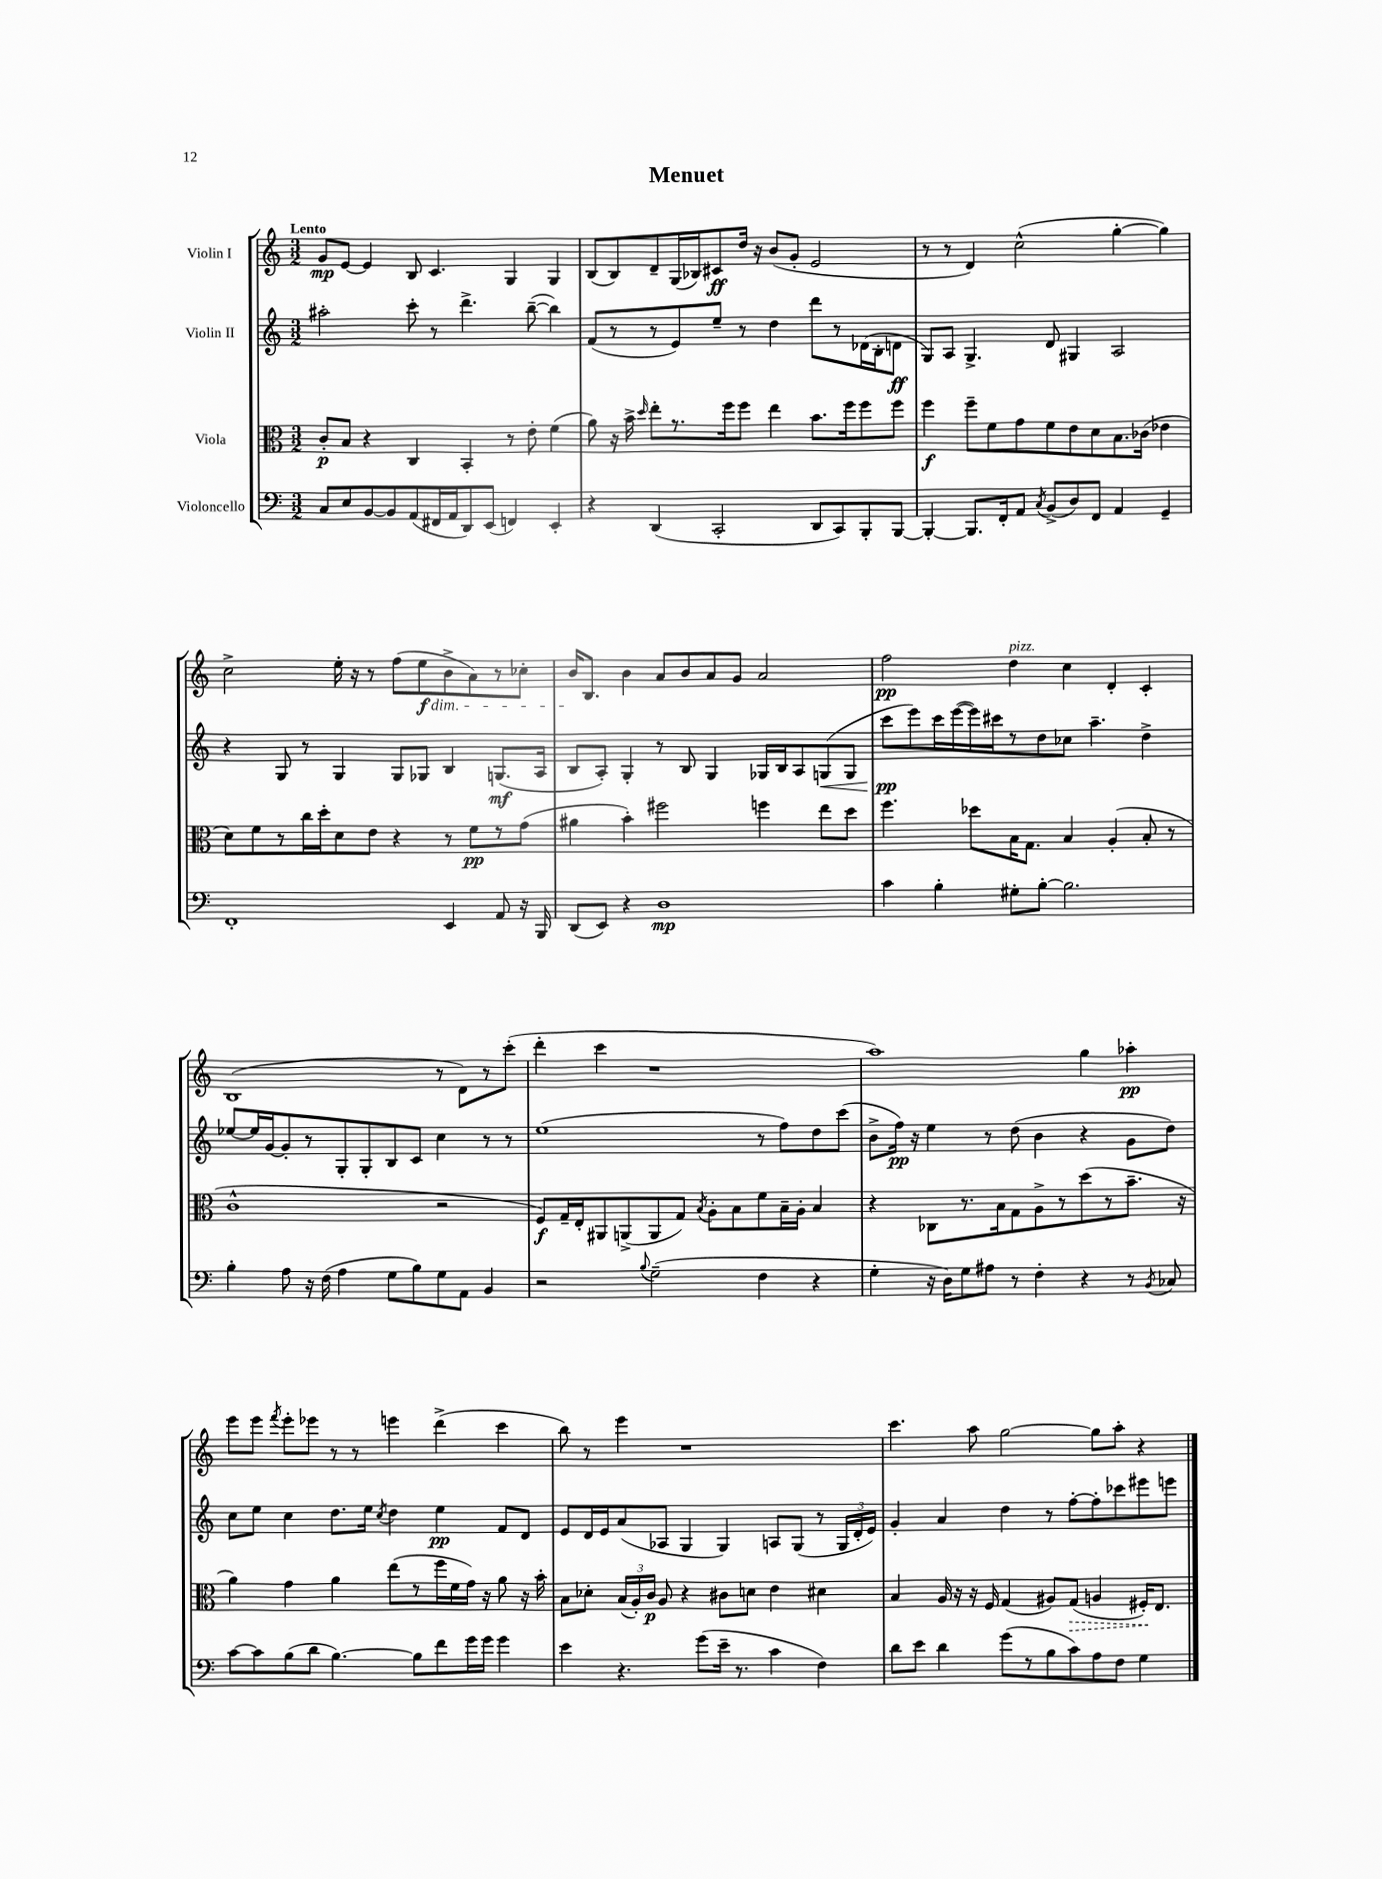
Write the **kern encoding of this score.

**kern	**kern	**kern	**kern
*staff4	*staff3	*staff2	*staff1
*clefF4	*clefC3	*clefG2	*clefG2
*k[]	*k[]	*k[]	*k[]
*M3/2	*M3/2	*M3/2	*M3/2
8C	8c'	2aa#'	8g
8E	8B	.	[8e
[8BB	4r	.	4e]
8BB]	.	.	.
(8AA	4C	8ccc'	8B
16FF#	.	8r	4.c
16AA	.	.	.
8DD)	4BB'	4.ddd^	.
(8EE	.	.	.
4FF)	8r	.	4G
.	8e'	([8bb~	.
4EE'	(4f	4bb])	4G
=	=	=	=
4r	8a)	(8f	(8B
.	16r	8r	8B)
.	16b^	.	.
.	16qqdd	.	.
(4DD	8ee'	8r	8d~
.	8.r	8e)	(16G
.	.	.	16B-)
2CC'	.	8ee~	8c#
.	16ff	.	.
.	8ff	8r	16dd
.	.	.	16r
.	4ee	4dd	(8b
.	.	.	8g'
8DD	8.b	8ddd	2e
8CC)	.	8r	.
.	16ff	.	.
8BBB'	8ff	(16d-	.
.	.	16B'	.
[8BBB	8ff	8d	.
=	=	=	=
4BBB'_	4ff	8G)	8r
.	.	8A	8r
8.BBB]	8ff~	4.G^	4d)
.	8f	.	.
16FF'	.	.	.
8AA	8g	.	(2cc^^
8qC	.	.	.
(8BB^	8f	8d	.
8D)	8e	4G#	.
8FF	8d	.	.
4AA	8.B	2A	[4gg'
.	(16c-	.	.
4GG~	4e-	.	4gg])
=	=	=	=
1FF'	8d)	4r	2cc^
.	8f	.	.
.	8r	8G	.
.	16cc	8r	.
.	16dd'	.	.
.	8d	4G	16ee'
.	.	.	16r
.	8e	.	8r
.	4r	8G	(8ff
.	.	8G-	8ee
4EE	8r	4B	8b^
.	8f	.	8a)
8AA	8r	(8.G	8r
16r	(8g	.	8cc-'
16BBB	.	16A	.
=	=	=	=
(8DD	4a#	8B	16b
.	.	.	8.B
8EE)	.	8A')	.
4r	4b')	4G'	4b
1D	2ff#	8r	8a
.	.	8B	8b
.	.	4G	8a
.	.	.	8g
.	4ff	16G-	2a
.	.	16B	.
.	.	8A	.
.	8ee	(8G	.
.	8dd	8G	.
=	=	=	=
4c	4.ff	8ccc	2ff
.	.	8eee)	.
4B'	.	16ccc	.
.	.	([16eee	.
.	8dd-	16eee])	.
.	.	16ccc#	.
8G#'	16B	8r	4dd
.	8.G	.	.
[8B'	.	8dd	.
2.B]	4B	8cc-	4cc
.	.	4.aa~	.
.	(4A'	.	4d'
.	8B'	4dd^	4c'
.	8r	.	.
=	=	=	=
4B'	1c^^	[8ee-	(1B
.	.	16ee-]	.
.	.	[16g	.
8A	.	8g']	.
16r	.	8r	.
(16F	.	.	.
4A	.	8G'	.
.	.	8G'	.
8G	.	8B	.
8B)	.	8c	.
8G	2r	4cc	8r
8AA	.	.	8d)
4BB	.	8r	8r
.	.	8r	(8ccc'
=	=	=	=
2r	8F)	(1ee	4ddd'
.	16G~	.	.
.	16E'	.	.
.	8AA#	.	4ccc
.	(8AA^	.	.
8qqB	.	.	.
(2G~	8AA	.	1r
.	8G)	.	.
.	8qB	.	.
.	8A'	.	.
.	8B	.	.
4F	8f	8r	.
.	16B~	8ff)	.
.	16A'	.	.
4r	4B	8dd	.
.	.	(8ccc	.
=	=	=	=
4G'	4r	8b^	1aa)
.	.	16ff)	.
.	.	16r	.
16r	8C-	4ee	.
16D)	.	.	.
8G	8.r	.	.
8A#	.	8r	.
.	16B	.	.
8r	8G	(8dd	.
4F'	8A^	4b	.
.	8r	.	.
4r	(8dd	4r	4gg
.	8r	.	.
8r	8.b~	8g	4aa-'
8qBB	.	.	.
8C-	.	8dd)	.
.	16r	.	.
=	=	=	=
[8c	4a)	8cc	8eee
8c]	.	8ee	8eee
.	.	.	8qfff
(8B	4g	4cc	8eee'
8d	.	.	8eee-
[4.B)	4a	8.dd	8r
.	.	.	8r
.	.	16ee	.
.	.	8qcc	.
.	(8ee	4dd	4eee
8B]	8r	.	.
8f	16ff	4ee	(4ddd^
.	16f	.	.
16g	16g)	.	.
16g	16r	.	.
4g	8a	8f	4ccc
.	16r	8d	.
.	16b'	.	.
=	=	=	=
4e	8B	8e	8bb)
.	8d-'	16d	8r
.	.	16e	.
4.r	(24B	(8a	4eee
.	24A')	.	.
.	24c	.	.
.	8A	8A-	.
.	4r	4G	1r
(8g	.	.	.
16e~	8c#	4G)	.
8.r	.	.	.
.	8d	.	.
4c	4e	8A	.
.	.	(8G	.
4F)	4d#	8r	.
.	.	24G	.
.	.	24d'	.
.	.	24e)	.
=	=	=	=
8d	4B	4g'	4.ccc
8e	.	.	.
4d	16A	4a	.
.	16r	.	.
.	16r	.	8aa
.	16F	.	.
(8g	(4G	4dd	[2gg
8r	.	.	.
8B	8A#)	8r	.
8c)	(8G	[8ff'	.
8A	4A	8ff']	8gg]
8F	.	8ccc-	8aa'
4G	16F#')	8eee#	4r
.	8.E	.	.
.	.	8eee	.
==	==	==	==
*-	*-	*-	*-
